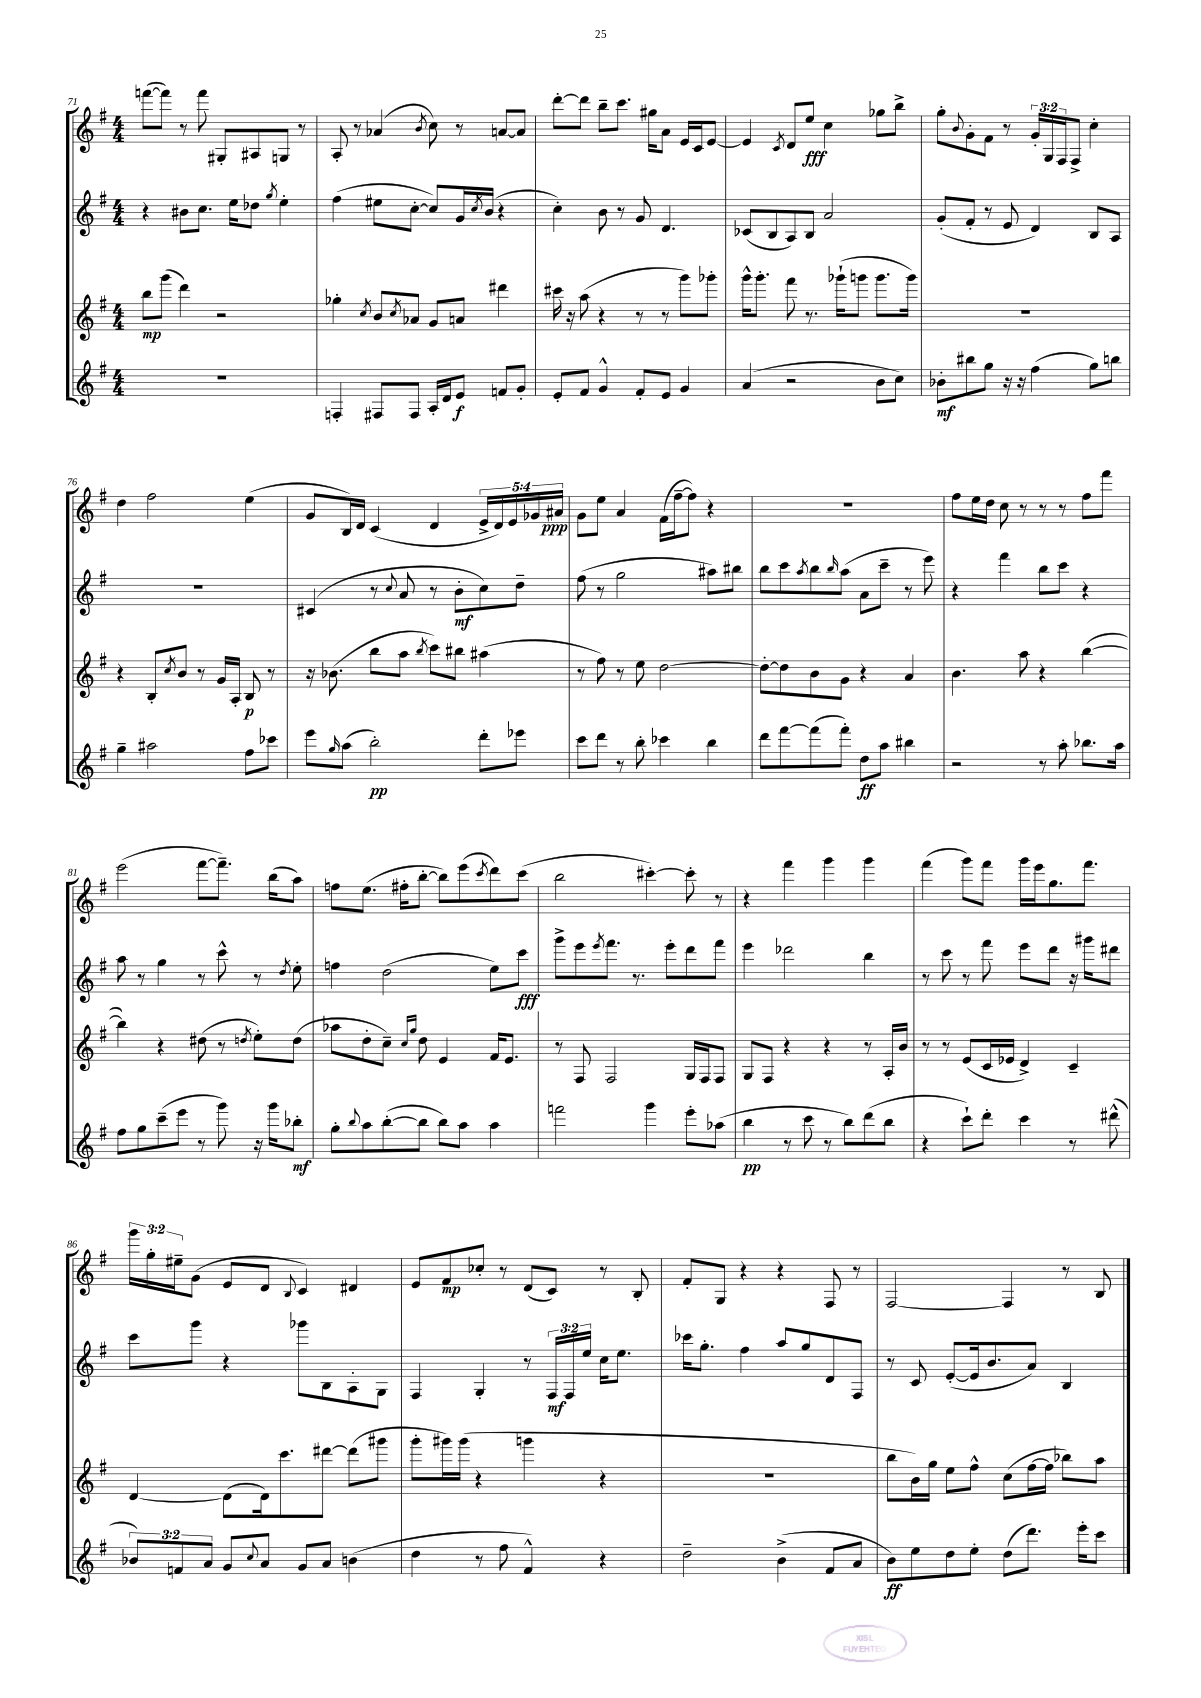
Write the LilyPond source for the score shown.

<<
\new StaffGroup <<
\new Staff = "s0" {
    \clef treble \key g \major \numericTimeSignature \time 4/4 \override Staff.TupletNumber.text = #tuplet-number::calc-fraction-text
    f'''8~( f'''8) r8 f'''8 gis8-. ais8 g8 r8 |
    a8-. r8 aes'4( \acciaccatura { b'8 } c''8) r8 a'8~ a'8 |
    d'''8~-. d'''8 b''8-- c'''8. gis''16 a'8 e'16 c'16 e'8~ |
    e'4 \acciaccatura { c'8 } d'8 e''8\fff c''4 ges''8 b''8-> |
    g''8-. \appoggiatura { b'8 } g'8-. fis'8 r8 \tuplet 3/2 { g'16-. g16 fis16 } fis8-> c''4-. |
    d''4 fis''2 e''4( |
    g'8 b16) d'16 c'4( d'4 \tuplet 5/4 { e'16-> d'16) e'16 ges'16 ais'16\ppp } |
    g'8 e''8 a'4 fis'16( fis''16~-- fis''8) r4 |
    R1 |
    fis''8 e''16 d''16 c''8 r8 r8 r8 fis''8 fis'''8 |
    e'''2( fis'''8~ fis'''8.--) b''16( a''8) |
    f''8 e''8.( fis''16-. b''8~-. b''8) e'''8( \acciaccatura { c'''8 } d'''8) c'''8( |
    b''2 cis'''4~-.) cis'''8-. r8 |
    r4 fis'''4 g'''4 g'''4 |
    fis'''4( g'''8) fis'''8 g'''16 e'''16 g''8. fis'''8. |
    \tuplet 3/2 { g'''16 g''16-. eis''16-- } g'8( e'8 d'8 \appoggiatura { b8 } c'4) dis'4 |
    e'8 fis'8\mp ces''8-. r8 d'8( c'8) r8 b8-. |
    fis'8-. g8 r4 r4 fis8 r8 |
    fis2~ fis4 r8 b8 \bar "|." |
}
\new Staff = "s1" {
    \clef treble \key g \major \numericTimeSignature \time 4/4 \override Staff.TupletNumber.text = #tuplet-number::calc-fraction-text
    r4 bis'8 c''8. e''16 des''8 \acciaccatura { g''8 } e''4-. |
    fis''4( eis''8 c''8~-. c''8) g'16 \acciaccatura { c''8 } b'16( r4 |
    c''4-.) b'8 r8 g'8 d'4. |
    ces'8( b8 a8) b8 a'2 |
    g'8-.( fis'8-. r8 e'8 d'4) b8 a8 |
    R1 |
    cis'4( r8 \appoggiatura { c''8 } a'8 r8 b'8-.\mf c''8) d''8-- |
    fis''8( r8 g''2 ais''8) bis''8 |
    b''8 c'''8 \acciaccatura { a''8 } b''8 \grace { b''16 } a''8( a'8 c'''8-- r8 e'''8) |
    r4 fis'''4 b''8 c'''8 r4 |
    a''8 r8 g''4 r8 c'''8-^ r8 \acciaccatura { d''8 } e''8-. |
    f''4 d''2( e''8) c'''8\fff |
    g'''8-> e'''8 \acciaccatura { e'''8 } fis'''8. r8. e'''8-. d'''8 fis'''8 |
    e'''4 des'''2 b''4 |
    r8 c'''8 r8 fis'''8 e'''8 d'''8 r16 gis'''16 dis'''8 |
    c'''8 g'''8 r4 ges'''8 b8 a8-. g8 |
    fis4 g4-. r8 \tuplet 3/2 { fis16\mf fis16 e''16 } c''16 e''8. |
    ces'''16 g''8.-. fis''4 a''8 g''8 d'8 fis8 |
    r8 c'8 e'8~-.( e'16 b'8. a'8) b4 \bar "|." |
}
\new Staff = "s2" {
    \clef treble \key g \major \numericTimeSignature \time 4/4
    b''8\mp g'''8( d'''4) r2 |
    ges''4-. \acciaccatura { c''8 } b'8 \acciaccatura { c''8 } aes'8 g'8 a'8 dis'''4 |
    cis'''16 r16 a''8( r4 r8 r8 g'''8) ges'''8-. |
    g'''16-^ g'''8.-. fis'''8 r8. ges'''16-!( g'''8 g'''8. g'''16) |
    R1 |
    r4 b8-. \acciaccatura { c''8 } b'8 r8 g'16 a16-. b8\p r8 |
    r16 bes'8.( b''8 a''8 \acciaccatura { b''8 } c'''8) bis''8 ais''4( |
    r8 fis''8) r8 e''8 d''2~ |
    d''8~-. d''8 b'8 g'8 r4 a'4 |
    b'4. a''8 r4 b''4~( |
    b''4) r4 dis''8( r8 \acciaccatura { d''8 } e''8-.) d''8( |
    aes''8 d''8-. c''8--) \grace { c''16 g''16 } d''8 e'4 fis'16 e'8. |
    r8 fis8 fis2 g16 fis16 fis8 |
    g8 fis8 r4 r4 r8 a16-. b'16 |
    r8 r8 e'8( c'16 ees'16 d'4->) c'4-- |
    d'4~ d'8( d'16) c'''8. dis'''8~ dis'''8( gis'''8 |
    g'''8-. gis'''16) gis'''16( r4 g'''4 r4 |
    R1 |
    b''8 b'16) g''16 e''8 fis''8-^ c''8( fis''16~ fis''16 bes''8) a''8 \bar "|." |
}
\new Staff = "s3" {
    \clef treble \key g \major \numericTimeSignature \time 4/4 \override Staff.TupletNumber.text = #tuplet-number::calc-fraction-text
    R1 |
    f4-. fis8 fis8 a16-. d'16 e'8\f f'8 g'8-. |
    e'8-. fis'8 g'4-^ fis'8-. e'8 g'4 |
    a'4( r2 b'8 c''8) |
    bes'8-.\mf bis''8 g''8 r16 r16 fis''4( g''8) b''8 |
    g''4-- ais''2 fis''8 ces'''8 |
    e'''8 \grace { g''16 } a''8( b''2-.\pp) d'''8-. ees'''8 |
    c'''8 d'''8 r8 b''8-. ces'''4 b''4 |
    d'''8 fis'''8~ fis'''8( fis'''8-.) d''8\ff a''8 bis''4 |
    r2 r8 a''8-. bes''8. a''16 |
    fis''8 g''8 c'''8--( e'''8 r8 g'''8) r16 g'''16 bes''8-.\mf |
    g''8-. \appoggiatura { b''8 } a''8 b''8~-.( b''8 b''8) a''8 a''4 |
    f'''2 g'''4 e'''8-. aes''8( |
    b''4\pp r8 c'''8 r8 b''8) d'''8( b''8 |
    r4 c'''8-!) d'''8-. c'''4 r8 dis'''8-^( |
    \tuplet 3/2 { bes'8) f'8 a'8 } g'8 \appoggiatura { c''8 } a'8 g'8 a'8 b'4( |
    d''4 r8 fis''8 fis'4-^) r4 |
    d''2-- b'4->( fis'8 a'8 |
    b'8\ff) e''8 d''8 e''8-. d''8( d'''8.) e'''16-. c'''8 \bar "|." |
}
>>
>>
\layout { \context { \Score currentBarNumber = #71 } }
